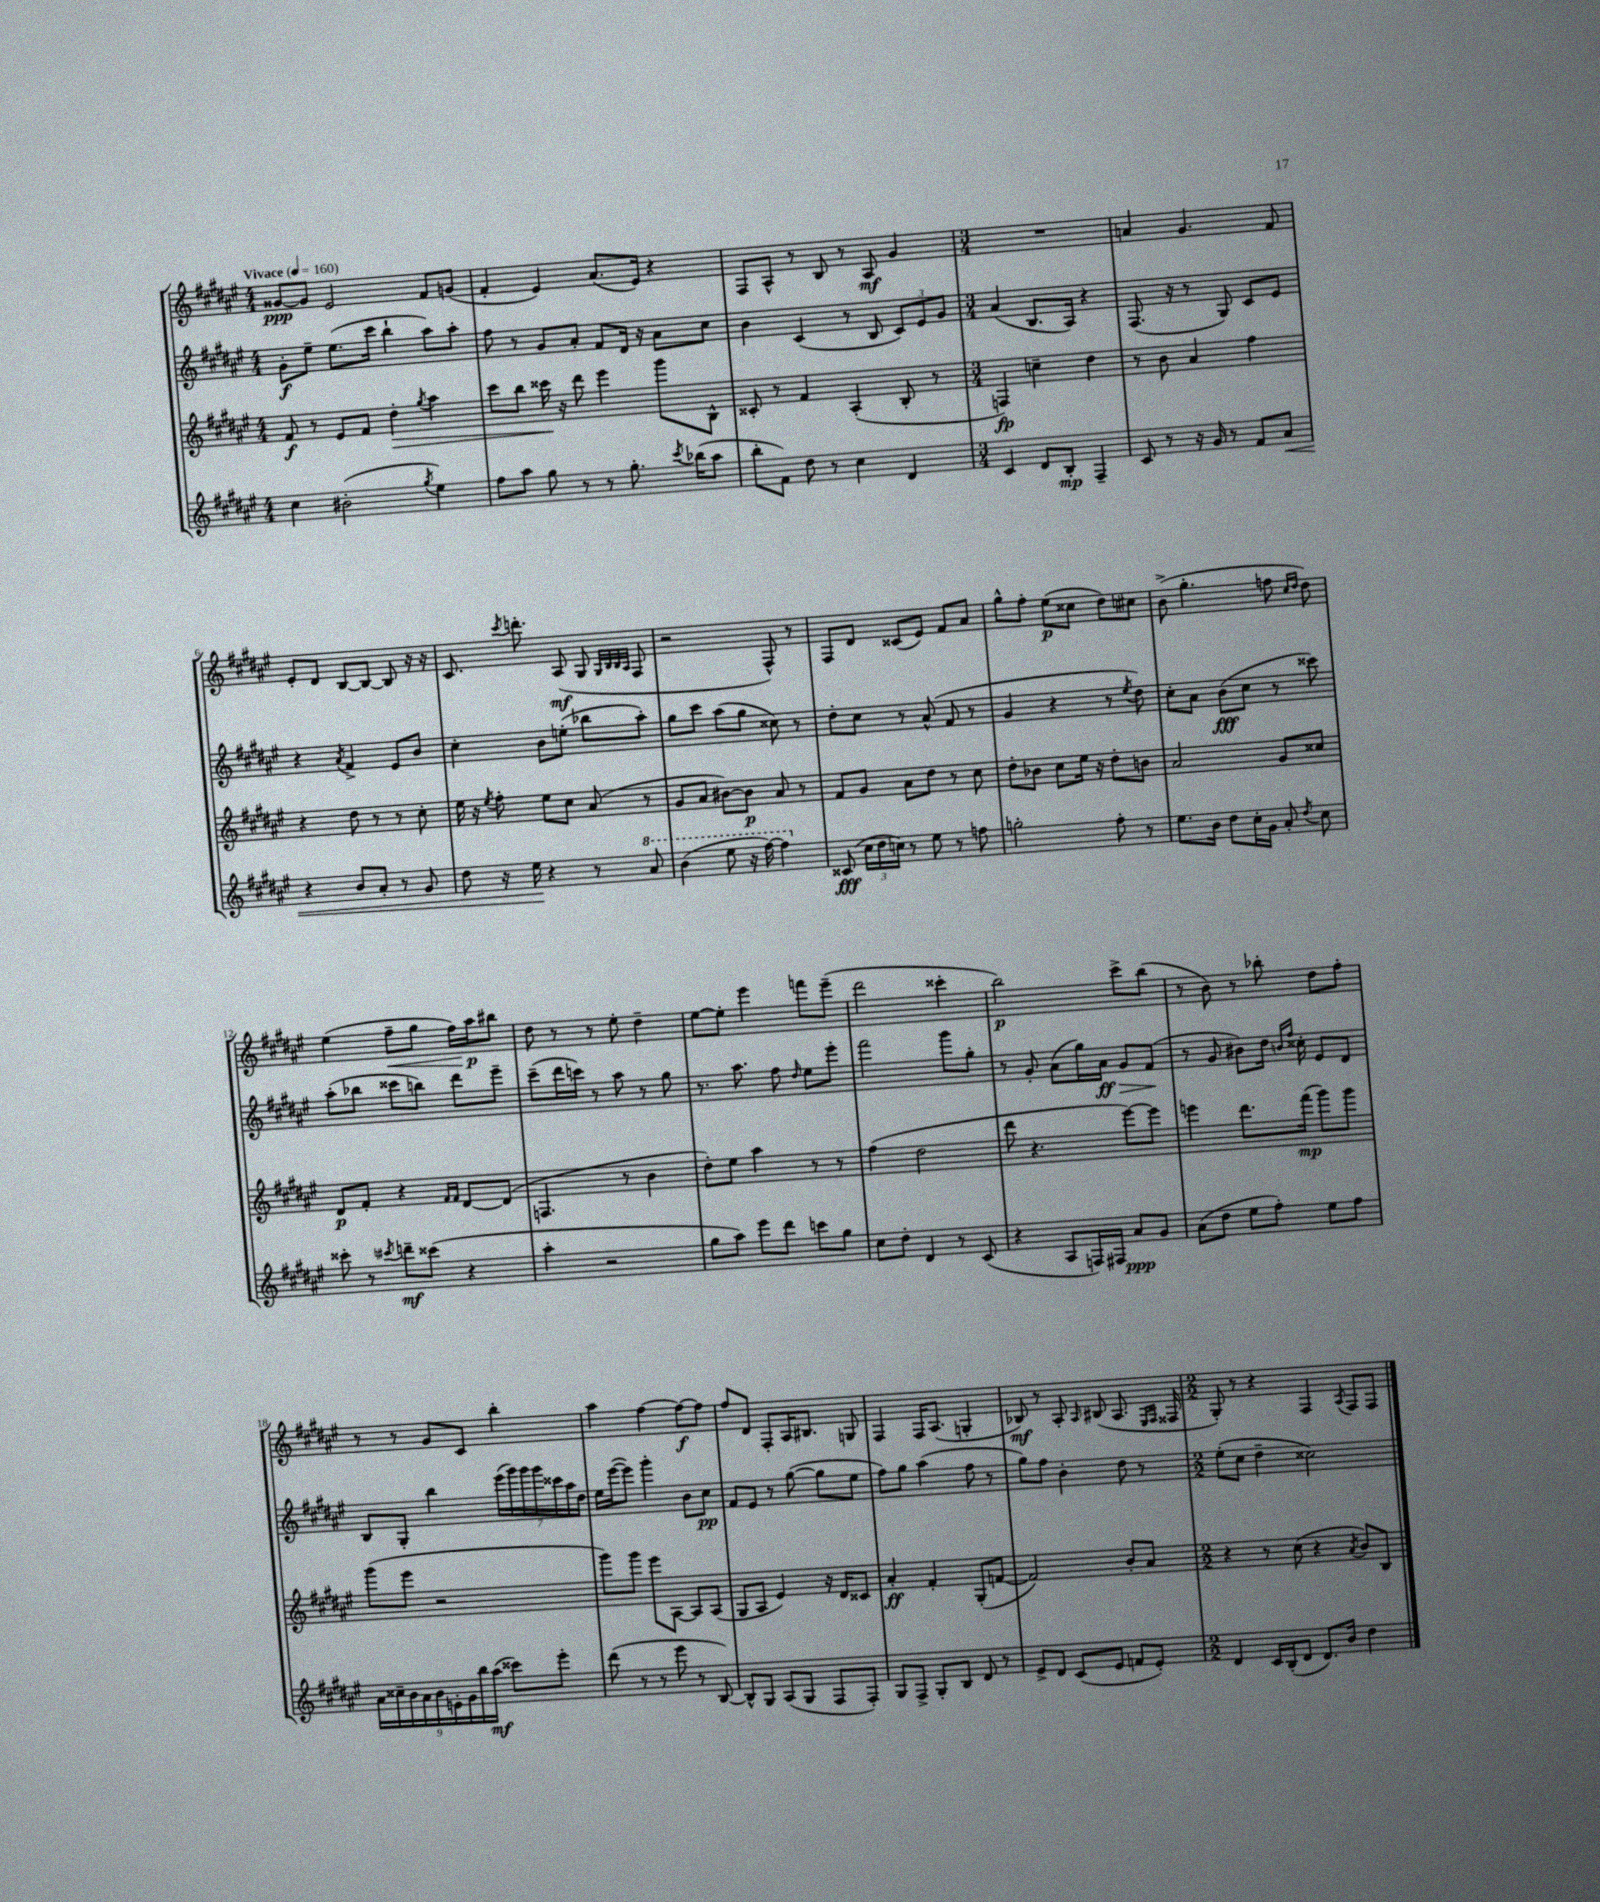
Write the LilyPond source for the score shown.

<<
\new StaffGroup <<
\new Staff = "s0" {
    \clef treble \key fis \major \numericTimeSignature \time 4/4 \tempo "Vivace" 4 = 160
    \autoBeamOff gisis'8[~\ppp gisis'8] eis'2 fis'8[ g'8]( |
    fis'4-. eis'4) ais'8.[( eis'16]) r4 |
    fis8[ ais8]-^ r8 b8 r8 ais8\mf gis'4 |
    \numericTimeSignature \time 3/4 R2. |
    a'4 gis'4. fis'8 |
    eis'8[-. dis'8] b8[~ b8]~ b8 r16 r16 |
    cis'8. \acciaccatura { cis'''8 } d'''8.-. ais8\mf( gis8 \grace { gis32[ b32 b32 ais32] } fis8 |
    r2 fis8-^) r8 |
    fis8[ dis'8] cisis'8[( eis'8]) fis'8[ ais'8] |
    gis''8[-^ fis''8]-. eis''8[\p( cisis''8] dis''8[) cis''8] |
    b'8->( gis''4.-. f''8 \grace { cis''16[ dis''16] } dis''8) |
    eis''4( fis''8[--\< gis''8] fis''16[) ais''16\p\! bis''8] |
    dis''8 r8 r8 eis''8-. dis''4-- |
    eis''8[~ eis''8]-. eis'''4 f'''8[ eis'''8]--( |
    dis'''2 cisis'''4-. |
    b''2\p) cis'''8[-> b''8]( |
    r8 b'8) r8 bes''8-. dis''8[ fis''8]-. |
    r8 r8 gis'8[ cis'8] b''4-. |
    ais''4 fis''4~ fis''8[~\f fis''8] |
    fis''8[ dis'8] fis8[-. ais16 bis8.] g8 |
    fis4 fis16[ ais8.]( g4-. |
    bes8\mf) r8 ais8-. \grace { ais16 } bis8( ais8. \grace { eis16[ fis16] } fisis16 |
    \numericTimeSignature \time 2/2 gis8-.) r8 r4 fis4 \acciaccatura { ais8 } fis8[ fis8] \bar "|." |
}
\new Staff = "s1" {
    \clef treble \key fis \major \numericTimeSignature \time 4/4
    \autoBeamOff gis'8[-.\f eis''8]-- eis''8.[( cis'''16] b''4-! ais''8[) ais''8]-. |
    fis''8 r8 gis'8[ ais'8]-. fis'8[ dis'16] r16 ais'8[ cis''8] |
    b'4 cis'4( r8 b8 \tuplet 3/2 { cis'8[) eis'8 gis'8] } |
    \numericTimeSignature \time 3/4 ais'4( b8.[ ais16]) r4 |
    fis8.( r16 r8 gis8) cis'8[ eis'8] |
    r4 \acciaccatura { ais'8 } fis'4-> eis'8[ b'8] |
    cis''4-. b'8[ e''8]-.( bes''8[ ais''8]-.) |
    gis''8[ cis'''8] ais''8[( gis''8] cisis''8) r8 |
    dis''8[-. cis''8] r8 ais'8-^( fis'8 r8 |
    gis'4 r4 r8 \acciaccatura { eis''8 } dis''8) |
    cis''8[-. ais'8] b'8[\fff( cis''8] r8 cisis'''8) |
    ais''8[-.( bes''8] cisis'''8[ b''8]) dis'''8[ eis'''8]-- |
    cis'''8[--( dis'''16 c'''16]) r8 ais''8 r8 gis''8 |
    r8. ais''8. fis''8 \grace { dis''16 } eis''8[ eis'''8]-. |
    fis'''2 gis'''8[ gis''8]-. |
    r8 gis'8-. ais'8[( gis''16) ais'16]\ff\> gis'8[ fis'8]\!( |
    r8 gis'8 bis'8[) dis''16] \grace { b'16[ fis''16] } cisis''16-. eis'8[ dis'8] |
    b8[ gis8]-. b''4 \tuplet 7/4 { eis'''16[( gis'''16) gis'''16 gis'''16 cisis'''16 ais''16 dis''16] } |
    eis''16[ eis'''16~( eis'''8]) gis'''4-. b'8[ cis''8]\pp |
    fis'8[ eis'8] r8 gis''8~( gis''8[ eis''8] |
    fis''8[) gis''8] ais''4( fis''8 r8 |
    gis''8[) fis''8] b'4-. dis''8 r8 |
    \numericTimeSignature \time 2/2 eis''8[-.( cis''8] dis''4-- cisis''2) \bar "|." |
}
\new Staff = "s2" {
    \clef treble \key fis \major \numericTimeSignature \time 4/4
    \autoBeamOff fis'8\f r8 eis'8[ fis'8] dis''4-.\> \acciaccatura { gis''8 } ais''4 |
    cis'''8[ b''8] cisis'''16\! r16 dis'''8 eis'''4 gis'''8[ b8]-^ |
    cisis'8-. r8 fis'4 ais4-.( b8-. r8 |
    \numericTimeSignature \time 3/4 f4\fp) c''4-- dis''4 |
    r8 b'8 ais'4 fis''4 |
    r4 dis''8 r8 r8 cis''8-. |
    eis''16 r16 \acciaccatura { eis''8 } fis''8-. eis''8[ cis''8] ais'8( r8 |
    gis'8[ ais'8] bis'8[~) bis'8]\p ais'8 r8 |
    fis'8[ gis'8] ais'8[ dis''8] r8 cis''8 |
    dis''8[-. bes'8] cis''8[ eis''16] r16 dis''8[-. b'8] |
    ais'2 gis'8[ cisis''8] |
    dis'8[\p fis'8]-. r4 \grace { fis'16[ fis'16] } dis'8[~ dis'8]( |
    f4. r8 b'4 |
    dis''8[-.) eis''8] ais''4 r8 r8 |
    fis''4( dis''2 |
    dis'''8 r4. eis'''8[~) eis'''8] |
    e'''4 dis'''8.[ fis'''16]\mp( gis'''8[) gis'''8] |
    gis'''8[( eis'''8] r2 |
    gis'''8[) gis'''8] eis'''8[ ais8]~ ais8[ ais8]( |
    gis8[ ais8] eis'4) r16 dis'16[ cisis'8] |
    ais'4-.\ff fis'4-. gis8[-.( f'8]~ |
    f'2) b'8[-. ais'8] |
    \numericTimeSignature \time 2/2 r4 r8 cis''8( r4 \acciaccatura { ais'8 } b'8[) b8] \bar "|." |
}
\new Staff = "s3" {
    \clef treble \key fis \major \numericTimeSignature \time 4/4
    \autoBeamOff cis''4 bis'2-.( \acciaccatura { gis''8 } eis''4) |
    fis''8[ ais''8] gis''8 r8 r8 gis''8.-. \acciaccatura { cis'''8 } bes''16[( ais''8] |
    b''8[-. fis'8]) dis''8 r8 cis''4 dis'4 |
    \numericTimeSignature \time 3/4 cis'4 dis'8[ b8]-.\mp fis4-- |
    cis'8 r8 r16 gis'16 r8 fis'8[ ais'8]\< |
    r4 b'8[ ais'8]-. r8 gis'8 |
    dis''8 r16 eis''16\! r4 r8 \ottava #1 ais''8 |
    b''4( eis'''8 r16 fis'''16~) fis'''4 \ottava #0 |
    cisis'8\fff( \tuplet 3/2 { cis''16[ dis''16 c''16]) } r8 eis''8 r8 f''8 |
    g''2-. fis''8-. r8 |
    eis''8.[ b'16] dis''8[ cis''16-. gis'16] ais'8-. \acciaccatura { dis''8 } cis''8 |
    cisis'''8-. r8 \acciaccatura { cis'''8 } d'''8[--\mf cisis'''8]( r4 |
    ais''4-. r2 |
    gis''8[ ais''8]) eis'''8[ dis'''8] c'''8[ gis''8] |
    cis''8[ dis''8]-. dis'4 r8 cis'8( |
    r4 ais8[ f16) fis16] ais'8[\ppp gis'8] |
    ais'8[( dis''8] eis''8[ fis''8]-.) eis''8[ fis''8] |
    \tuplet 9/8 { ais'16[ cisis''16-- b'16 ais'16 b'16 e'16-. gis'16 b''16 ais''16]\mf( } cisis'''8[) eis'''8]-. |
    dis'''8( r8 r8 eis'''8 r8 b8~) |
    b8[-^ gis8] ais8[( gis8] fis8[ fis8]-.) |
    gis8[ fis8]-> gis8[-. b8] dis'8 r8 |
    eis'8[-> dis'8] cis'8[( eis'8] f'8[ eis'8]-.) |
    \numericTimeSignature \time 2/2 dis'4 cis'16[ b16-.( dis'8] dis'8.[) b'16] dis''4 \bar "|." |
}
>>
>>
